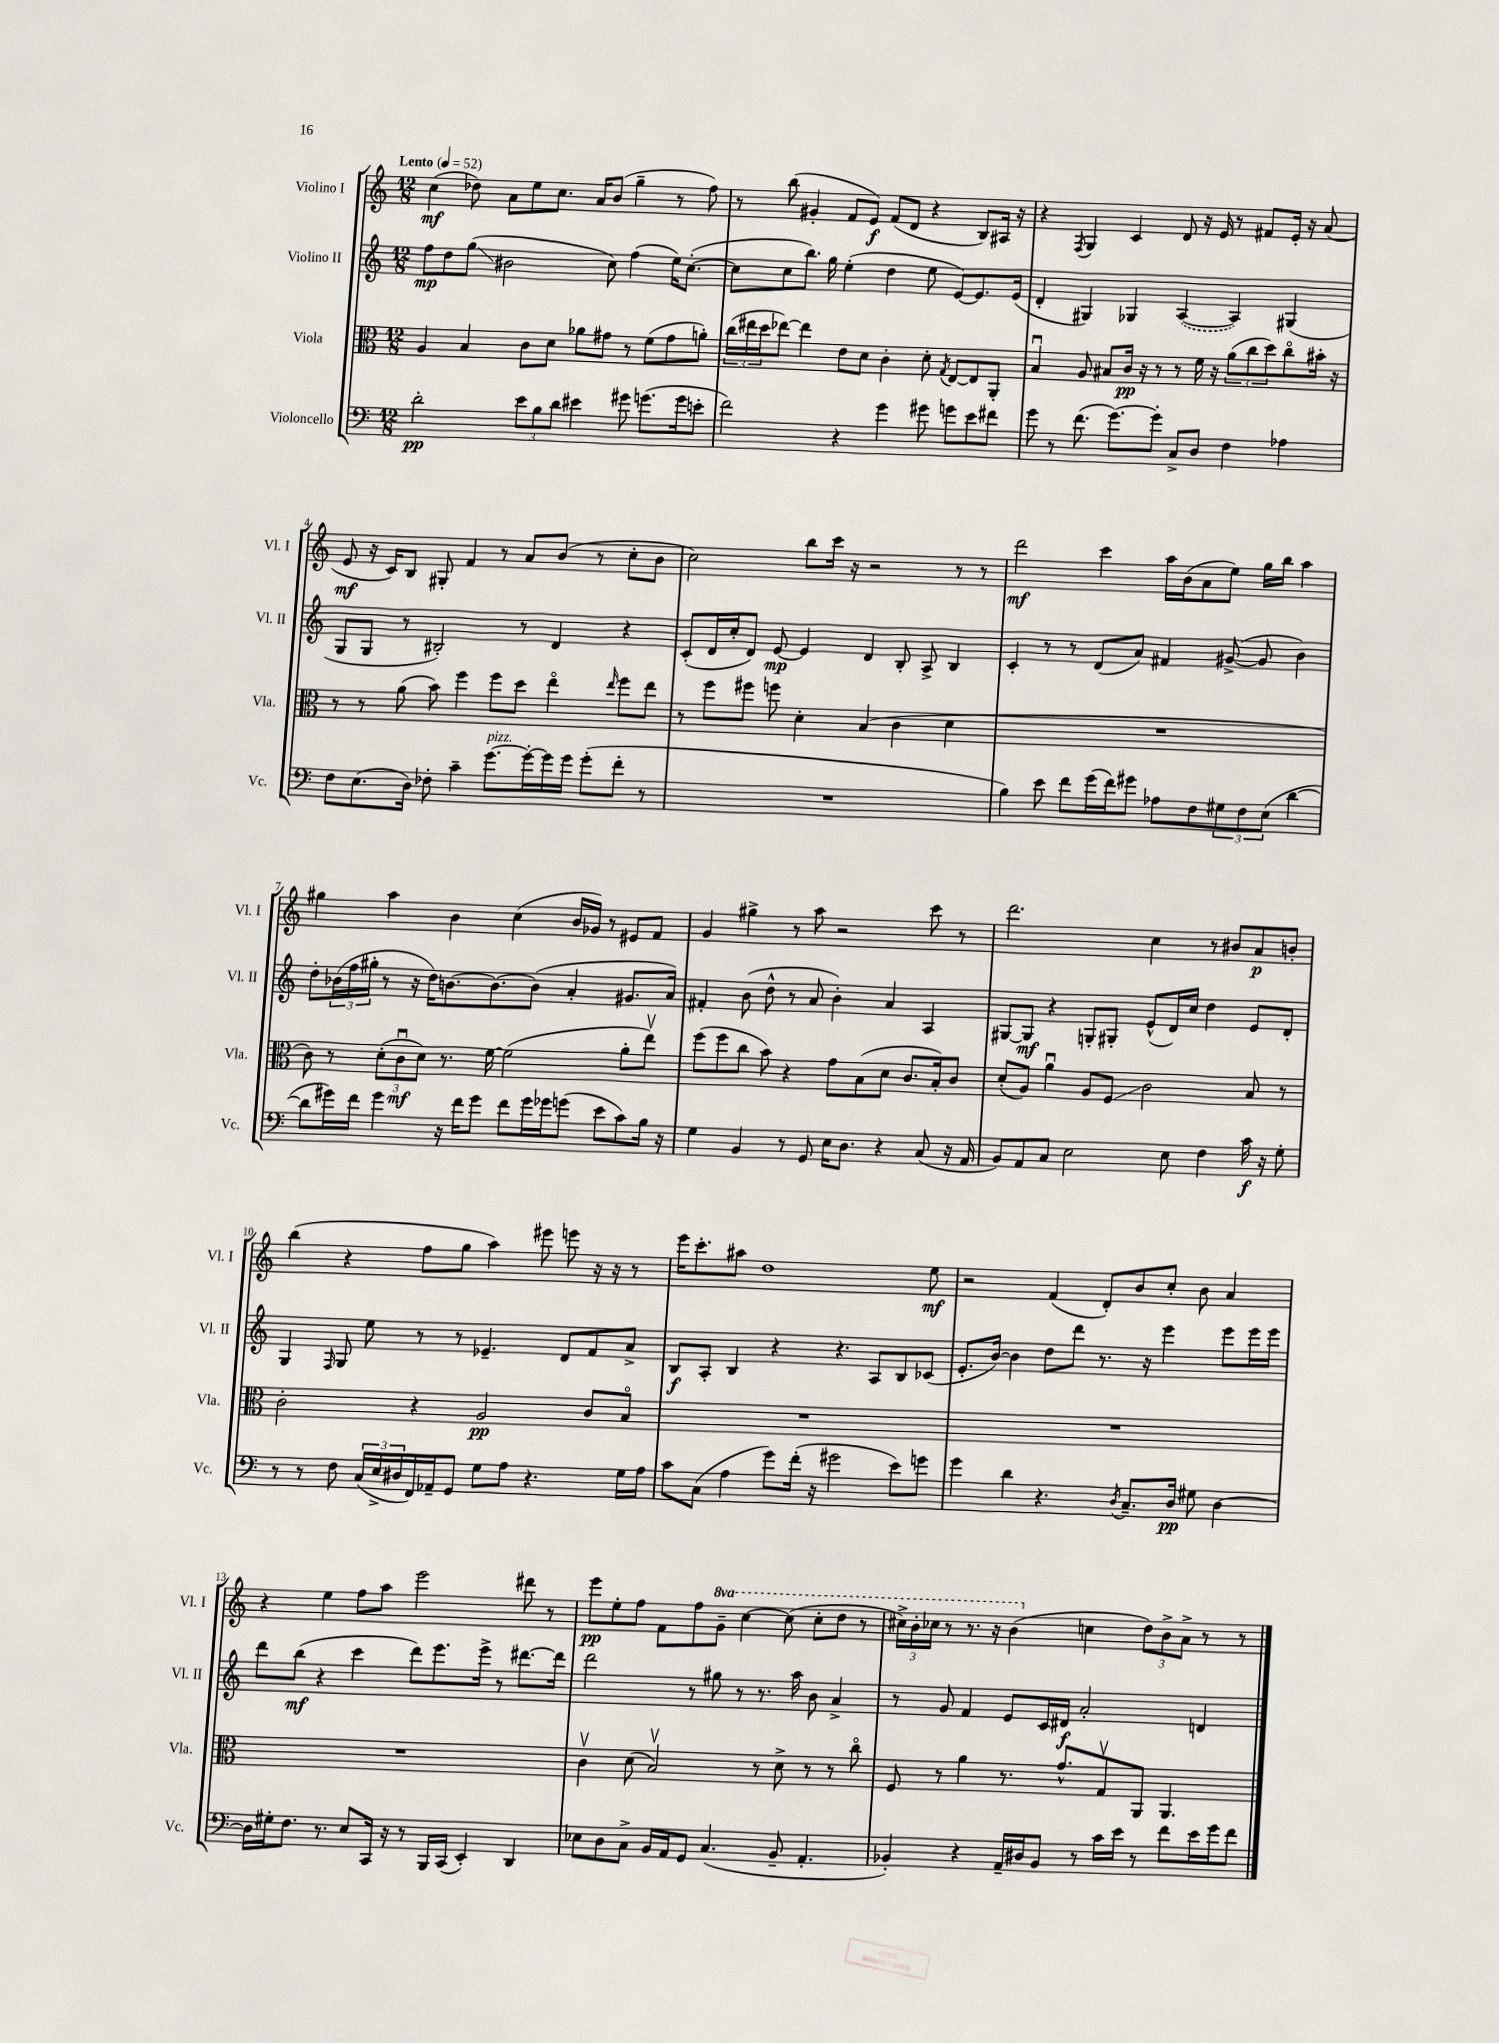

**kern	**kern	**kern	**kern
*staff4	*staff3	*staff2	*staff1
*clefF4	*clefC3	*clefG2	*clefG2
*k[]	*k[]	*k[]	*k[]
*M12/8	*M12/8	*M12/8	*M12/8
*MM52	*MM52	*MM52	*MM52
2d'	4A	8ff	(4cc
.	.	8dd	.
.	4B	(8gg	8dd-)
.	.	2b#	8a
12e	8c	.	8ee
12B	.	.	.
.	8d	.	8.cc
12d	.	.	.
4e#	8a-	.	.
.	.	.	16a
.	8g#	8cc)	(8b
8g#	8r	(4ff	4gg~
(8.g	(8f	.	.
.	8g#	16ee)	8r
16g	.	([8.cc'	.
8e'	8a')	.	8ff)
=	=	=	=
2f)	(24cc	8cc]	8r
.	24ee#	.	.
.	24dd	.	.
.	[8ee-)	8cc	(8bb
.	4ee-]	8.bb)	4g#'
.	.	16gg	.
4r	8e	(4ee'	8f
.	8d	.	8e)
4g	4c'	4dd	(8f
.	.	.	8d
8g#	8d'	8ee	4r
.	8qG	.	.
8g	[8E	[8e)	.
8e	8E]	8.e]	8B)
8f#	8AA'	.	16A#
.	.	(16e	16r
=	=	=	=
8g	4Bu	4d'	4r
8r	.	.	.
.	.	.	8qF
(8.f	8A	4G#)	4G
.	8B#	.	.
[8.g)	.	.	.
.	16c	4G-	4c
.	16r	.	.
8g']	8r	.	.
8C^	8r	([4A	8d
8D	16f	.	16r
.	16r	.	16e
4F	(12a	4A])	8r
.	12cc	.	.
.	.	.	8f#
.	12dd)	.	.
4A-	8cco	(4G#	16e'
.	.	.	16r
.	16b#'	.	(8a
.	16r	.	.
=	=	=	=
8F	8r	8G	8e
(8.E	8r	8G	16r
.	.	.	16c)
.	(8a	8r	8B
16D)	.	.	.
8F-'	8b)	2B#')	8G#'
4c~	4ff	.	4f
[8.g	8ff	.	8r
.	8dd	8r	8a
16g'_	.	.	.
16g]	4eeo	4d	(8b
16g	.	.	.
(8g'	.	.	8r
.	16qqee	.	.
8f'	8ff	4r	8cc'
8r	8ee	.	8b
=	=	=	=
1.r	8r	(8c'	2cc)
.	8ff	16d	.
.	.	16cc'	.
.	8ff#	8d)	.
.	8ff	[8e	.
.	4d'	4e]	8bb
.	.	.	16ccc
.	.	.	16r
.	(4B	4d	2r
.	4c	8B'	.
.	.	8A^	.
.	4d	4B	8r
.	.	.	8r
=	=	=	=
4B)	1.r	4c'	2ddd
8e	.	8r	.
8f	.	8r	.
(16g	.	(8d	4ccc
16f)	.	.	.
8g#	.	8a)	.
8A-	.	4f#	16aa
.	.	.	(16b
8F	.	.	8a
12G#	.	([8g#^	8ee)
12F	.	.	.
.	.	8g#]	16gg
(12E	.	.	.
.	.	.	16bb
[4d	.	4b)	4aa
=	=	=	=
8d]	8c)	8dd'	4gg#
16g#)	8r	(24b-	.
.	.	24ff	.
16f	.	.	.
.	.	24gg#'	.
4g#	(12d'	8r	4aa
.	12cu	.	.
.	.	16r	.
.	12d)	.	.
.	.	16dd)	.
16r	8.r	[8.b	4b
16f	.	.	.
8g#	.	.	.
.	[16f	8.b_	.
8f	(2f]	.	(4cc
16g#	.	(8b]	.
16g-	.	.	.
(8g	.	4a'	16b
.	.	.	16g-)
8e	.	.	8r
8c)	8a'	8.g#	8e#
16B	8eev)	.	8f
16r	.	16a)	.
=	=	=	=
4G	(8ff	4f#'	4g
.	8ff	.	.
4BB	8cc	(8b	4gg#^
.	8b)	8dd^^	.
8r	4r	8r	8r
8GG	.	8a	8aa
16E	8g	4b')	2r
8.D	.	.	.
.	(8B	.	.
4r	8d	4a	.
.	8.c	.	.
(8C	.	4A	8ccc
.	16B')	.	.
16r	8c	.	8r
16AA	.	.	.
=	=	=	=
8BB)	(8d'	[8G#	2.ddd
8AA	8A)	8G#]	.
8C	4au	4r	.
2E	.	.	.
.	8A	8G'	.
.	8F	8G#'	.
.	2c	(8e^^	4cc
8E	.	16d)	.
.	.	16cc	.
4F	.	4dd	8r
.	.	.	8b#
16c	8B	8e	8a
16r	.	.	.
8G'	8r	8d'	8b'
=	=	=	=
8r	2c'	4G	(4bb
8r	.	.	.
.	.	16qqF	.
8F	.	8G	4r
(24C	.	8ee	.
24E^	.	.	.
24D#	.	.	.
16FF)	4r	8r	8ff
16AA-~	.	.	.
8GG	.	8r	8gg
8G	2A	4.e-~	4aa)
8A	.	.	.
4.r	.	.	8eee#
.	.	8d	8eee
.	8c	8f	16r
.	.	.	16r
16G	8Bo	8a^	8r
16A	.	.	.
=	=	=	=
8c	1.r	8B	16eee
.	.	.	8.ccc'
(8C	.	8A'	.
4A	.	4B	8aa#
.	.	.	1dd
8g)	.	4r	.
(16f'	.	.	.
16r	.	.	.
2g#	.	4.r	.
.	.	8A	.
8e)	.	8B	.
8g	.	(8c-	8ee
=	=	=	=
4g	1.r	8.e'	2r
.	.	[16b)	.
4d	.	4b]	.
4.r	.	8dd	(4f
.	.	8ddd	.
.	.	8.r	8d')
8qD	.	.	.
8.C~	.	.	8b
.	.	16r	.
.	.	4eee	8cc'
16D	.	.	.
8G#	.	.	8b
[4D	.	8eee	4a
.	.	16eee	.
.	.	16eee	.
=	=	=	=
16D]	1.r	8ddd	4r
16G#'	.	.	.
8.F	.	(8bb	.
.	.	4r	4ee
8.r	.	.	.
8E	.	4ccc	8ff
16CC	.	.	8aa
16r	.	.	.
8r	.	8ddd)	2eee
16BBB	.	8.eee	.
(16CC	.	.	.
4EE')	.	.	.
.	.	16eee^	.
.	.	8r	.
4DD	.	[8.ddd#	8ddd#
.	.	.	8r
.	.	16ddd#]	.
=	=	=	=
8E-	4cv	2ddd	8eee
8D	.	.	8ee'
8C^	(8d	.	8ff
16BB	2Bv)	.	8f
16AA	.	.	.
8GG	.	8r	8ff
(4.C	.	8gg#	8gg~
.	.	8r	[4ccc
.	8r	8.r	.
8BB~	8d^	.	(8ccc]
.	.	16aa	.
4.AA'	8r	8b	8ccc'
.	8r	4a^	8ddd
.	8cco	.	8r
=	=	=	=
4BB-')	8F	8r	24ccc#^)
.	.	.	24bb'
.	.	.	24ccc-
.	8r	8g	8r
4r	4a	4f	8.r
.	.	.	16r
16AA~	8.r	8e	(4bb
16D#	.	.	.
8BB-	.	16c	.
.	8.g^^	16d#	.
8r	.	2a'	4cc
16c	8Gv	.	.
16e	.	.	.
8r	8AA	.	12dd)
.	.	.	12b^
8f	4.AA	.	.
.	.	.	12a^
16e	.	4d	8r
16g	.	.	.
8f	.	.	8r
==	==	==	==
*-	*-	*-	*-
